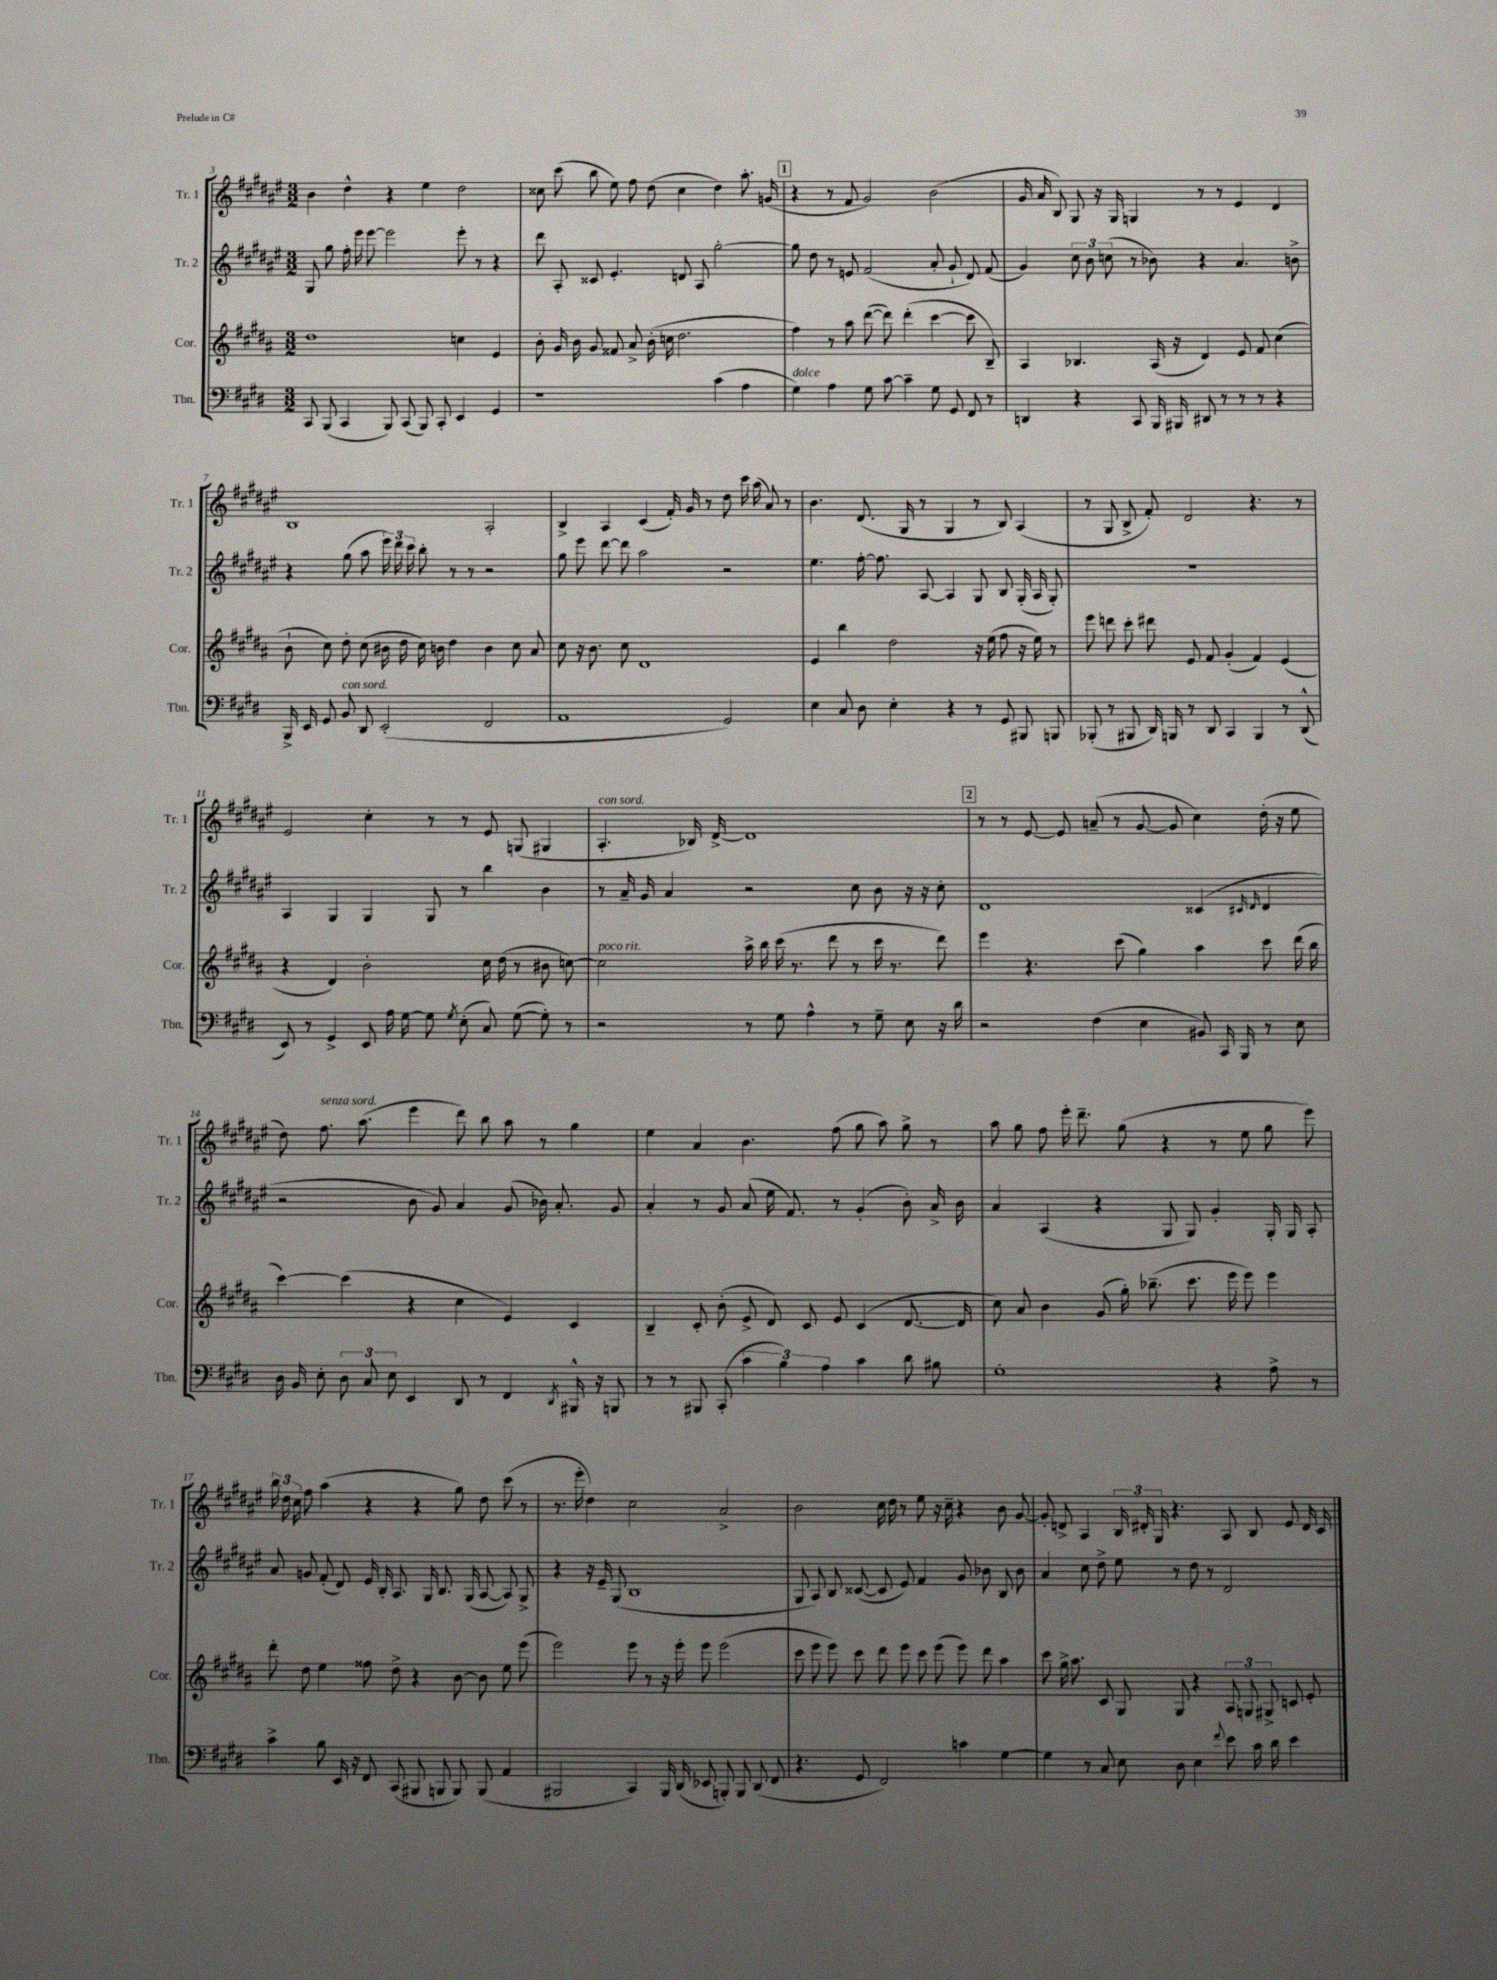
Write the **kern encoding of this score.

**kern	**kern	**kern	**kern
*staff4	*staff3	*staff2	*staff1
*clefF4	*clefG2	*clefG2	*clefG2
*k[f#c#g#d#]	*k[f#c#g#d#a#]	*k[f#c#g#d#a#e#]	*k[f#c#g#d#a#e#]
*M3/2	*M3/2	*M3/2	*M3/2
8CC#/	1dd#	8G#/	4b\
(8BBB/	.	8gg#\	.
4CC#/	.	16ff#'\	4dd#^^\
.	.	16eee#\	.
.	.	[8eee#\	.
8BBB/)	.	2eee#\]	4r
(8CC#/	.	.	.
8BBB/)	.	.	4ee#\
8CC#'/	.	.	.
4EE/	4cc\	8eee#'\	2dd#\
.	.	8r	.
4GG#/	4e/	4r	.
=	=	=	=
1r	8b'\	8ddd#\	8cc##\
.	16g#/	8A#'/	(8ccc#\
.	16b\	.	.
.	8g#/	8c##/	8bb\
.	8f##/	4.e#'/	8ee#\)
.	8a#^/	.	8ff#\
.	(16b'\	.	(8dd#\
.	16cc\	.	.
.	2.dd#\	8d/	4cc##\
.	.	8A#/	.
(4c#\	.	[2gg#'\	4dd#\)
4A\	.	.	8.aa#'\
.	.	.	(16g/
=	=	=	=
4G#\)	4ff#\)	8gg#\]	4r
.	.	8dd#\	.
4A\	8r	8r	8r
.	8aa#\	8e/	8f#/
8G#\	([8ddd#\	(2f#/	2g#/)
[8c#\	8ddd#\])	.	.
4c#~\]	(4ddd#'\	.	.
8G#\	[4ccc#\	8a#'/	(2b\
8GG#/	.	8g#`/	.
8FF#/	8ccc#\]	8d#/)	.
8r	8B~/)	(8f#/	.
=	=	=	=
4DD/	4A#/	4g#/)	16g#/
.	.	.	16a#/
.	.	.	8B/)
4r	4.B-/	12cc#\	8G#/
.	.	12b\	.
.	.	.	16r
.	.	(12cc\	.
.	.	.	16G#/
8CC#/	.	8r	4G/
16BBB/	(16A#/	8b-\)	.
16BBB#/	16r	.	.
8DD#/	4d#/)	4r	8r
8r	.	.	8r
8r	8e/	4.a#/	4e#/
8r	8f#/	.	.
4r	(4cc#\	.	4d#/
.	.	8b^\	.
=	=	=	=
16BBB^/	8b`\	4r	1B
16EE/	.	.	.
8GG#/	8cc#\)	.	.
8BB/	8dd#'\	(8gg#\	.
8DD#/	(8cc#\	8aa#\	.
(2EE'/	16b#\	24eee#\)	.
.	.	24ddd#\	.
.	16dd#\	.	.
.	.	24ccc#\	.
.	16cc#\)	8bb'\	.
.	16b\	.	.
.	4dd#\	8r	.
.	.	8r	.
2FF#/	4b\	2r	2A#'/
.	8cc#\	.	.
.	8a#/	.	.
=	=	=	=
1AA	8cc#\	8gg#\	4B^/
.	16r	8eee#\	.
.	8.b\	.	.
.	.	[8ddd#\	4A#/
.	8cc#\	8ddd#\]	.
.	1d#	2aa#\	(4c#/
.	.	.	16f#'/)
.	.	.	16g#/
.	.	.	8r
2GG#/)	.	2r	8dd#\
.	.	.	16ccc#\
.	.	.	(16aa#\
.	.	.	8a#/)
.	.	.	8r
=	=	=	=
4E\	4e/	4.ee#\	4.b\
8C#/	4bb\	.	.
8D#\	.	[16ff#'\	(8.d#/
.	.	8.ff#\]	.
4E'\	2dd#\	.	.
.	.	.	16G#/
.	.	[8A#/	8r
4r	.	4A#/]	4G#/
8r	16r	8G#/	8r
.	(16ee\	.	.
8GG#/	8ff#\	8B/	8B/)
8BBB#/	16r	(16G#'/	(4A#/
.	16ee\)	16A#/	.
8BBB/	8r	8G#'/)	.
=	=	=	=
(8BBB-'/	8eee\	1.r	8r
8r	8ddd\	.	8G#/
8BBB#/	8ccc#'\	.	8B^/
16DD#/)	8ddd#\	.	8f#'/)
16BBB/	.	.	.
8r	8e/	.	2d#/
8DD#/	8f#/	.	.
4CC#/	(4g#'/	.	.
4BBB/	4f#/)	.	4.r
8r	(4e/	.	.
(8DD#^^/	.	.	8r
=	=	=	=
8EE/)	4r	4A#/	2e#/
8r	.	.	.
4GG#^/	4d#/)	4G#/	.
8EE/	2b'\	4G#/	4cc#'\
16A\	.	.	.
[16G#\	.	.	.
8G#\]	.	8G#/	8r
8qG#/	.	.	.
(8E'\	.	8r	8r
8C#/)	16cc#\	4bb\	8e#/
.	(16dd#\	.	.
([8G#\	8r	.	(8G/
8G#'\])	8b#\	4b\	4G#/
8r	[8cc\)	.	.
=	=	=	=
2r	2cc\]	8r	4.A#'/
.	.	16a#~/	.
.	.	16g#/	.
.	.	4a#/	.
.	.	.	16B-/)
.	.	.	[16d#^/
8r	16aa#^\	2r	1d#]
.	16bb\	.	.
8G#\	(16ccc#\	.	.
.	8.r	.	.
4A^^\	.	.	.
.	8ddd#\	.	.
8r	8r	8cc#\	.
8G#~\	16ccc#\	8b\	.
.	8.r	.	.
8E\	.	16r	.
.	.	16r	.
16r	8ddd#\)	8cc#'\	.
16d#\	.	.	.
=	=	=	=
2r	4eee\	1d#	8r
.	.	.	8r
.	4.r	.	[8e#/
.	.	.	8e#/]
(4F#\	.	.	(8a~/
.	(8ccc#\	.	8r
4E\	4gg#\)	.	[8g#/
.	.	.	8g#/]
8BB#/)	4aa#\	(4c##/	4cc#\)
16CC#/	.	.	.
16BBB/	.	.	.
.	.	16qqc#/	.
.	.	16qqd#/	.
8r	8ccc#\	4d#/	(16dd#'\
.	.	.	16r
8E\	(16ddd#\	.	8ee#\
.	16bb\	.	.
=	=	=	=
16D#\	[4ccc#\)	2r	8dd#\)
16BB/	.	.	.
8E'\	.	.	8.ff#\
12D#\	(4ccc#\]	.	.
.	.	.	(8.aa#\
12C#/	.	.	.
12E\	.	.	.
4EE/	4r	8b\	4eee#\
.	.	8g#/)	.
8DD#/	4cc#\	4a#/	8ddd#\)
8r	.	.	8bb\
4FF#/	4e/)	(8g#/	8aa#\
.	.	16b-\)	8r
.	.	8.a#'/	.
8qDD#/	.	.	.
16BBB#^^/	4c#/	.	4gg#\
16r	.	.	.
8BBB/	.	8g#/	.
=	=	=	=
8r	4B~/	4a#'/	4ee#\
8r	.	.	.
8BBB#/	8c#'/	8r	4a#/
(8CC#'/	(8b'\	8g#/	.
6c#\	8e^/	(8a#/	4.b\
.	8d#/)	16ee#\	.
6B\)	.	.	.
.	.	8.f#/)	.
.	8c#/	.	.
6A\	.	.	.
.	8e/	8r	(8ff#\
4c#\	(4c#/	(4g#'/	8gg#\
.	.	.	8aa#\)
8d#\	[8.d#/	8b'\)	8gg#^\
8B#\	.	16a#^/	8r
.	16d#/]	16b\	.
=	=	=	=
1G#'	8cc#\)	4a#/	8aa#\
.	8a#/	.	8gg#\
.	4b\	(4A#/	8ff#\
.	.	.	16eee#'\
.	.	.	8.ddd#~\
.	(8g#/	4r	.
.	16gg#'\)	.	(8gg#\
.	(8.bb-~\	.	.
.	.	8G#/	4r
.	8.ccc#\	8G#/)	.
4r	.	4g#'/	8r
.	16eee\	.	.
.	8eee\)	.	8ee#\
8A^\	4eee\	16G#'/	8gg#\
.	.	16G#/	.
8r	.	8A#'/	8eee#\)
=	=	=	=
4c#^\	8ddd#'\	8a#/	24bb\
.	.	.	24dd#\
.	.	.	24cc#\
.	8dd#\	8g/	8ff#\
8B\	4ee\	(8f#'/	(4aa#\
16EE/	.	8d#/)	.
16r	.	.	.
8FF#/	8ff##\	16e#/	4r
.	.	16B'/	.
(8CC#/	8dd#^\	8.A#/	.
8BBB#/	4r	.	4r
.	.	16G#/	.
8BBB/	.	8.B/	.
8BBB/)	[8b\	.	8gg#\)
.	.	(16G#/	.
(8BBB/	8b\]	[8A#/	8dd#\
4AA/	8ee\	8A#/])	(8ccc#\
.	(8eee\	8G#^/	8r
=	=	=	=
2BBB#/	2eee\)	4r	8.r
.	.	.	16eee#'\
.	.	16r	4dd#\)
.	.	16e#~/	.
.	.	(8G#/	.
4CC#/)	8eee\	1B	2cc#\
.	8r	.	.
16BBB#/	16r	.	.
(16DD#/	16eee'\	.	.
8EE-/	8eee\	.	.
8BBB'/)	(2eee\	.	2a#^/
8BBB/	.	.	.
(8DD#/	.	.	.
8FF#/	.	.	.
=	=	=	=
4.r	8ccc#\	8G#/	2b\
.	8eee\	8A#/)	.
.	8eee\)	8B/	.
8GG#/	8ccc#\	([8c##/	.
2FF#/)	8ddd#\	8c##/]	16cc#\
.	.	.	16dd#\
.	8eee\	8e#/)	8r
.	8ccc#\	4f#/	8ee#\
.	(8eee\	.	16r
.	.	.	16cc#~\
4c\	8eee\)	8g#/	4r
.	8ddd#\	8b-\	.
[4G#\	4aa#\	8B/	8b\
.	.	8b-\	[8g#/
=	=	=	=
4G#\]	8ccc#\	4a#/	8g#'/]
.	16gg#^\	.	8d^/
.	8.aa#\	.	.
8r	.	8cc#\	4A#/
8C#/	8c#/	8dd#^\	.
8E\	8G#/	8ee#\	24B/
.	.	.	24d#'/
.	.	.	24G#/
8D#\	8G#/	8r	4.r
4E\	4r	8dd#\	.
.	.	8r	.
8qqf#/	.	.	.
8e\	12A#/	2d#/	8A#/
.	12G/	.	.
16c#\	.	.	8B/
.	12G#^/	.	.
16d#\	.	.	.
4e\	8c/	.	8e#/
.	8e'/	.	16d#/
.	.	.	16c#/
==	==	==	==
*-	*-	*-	*-
